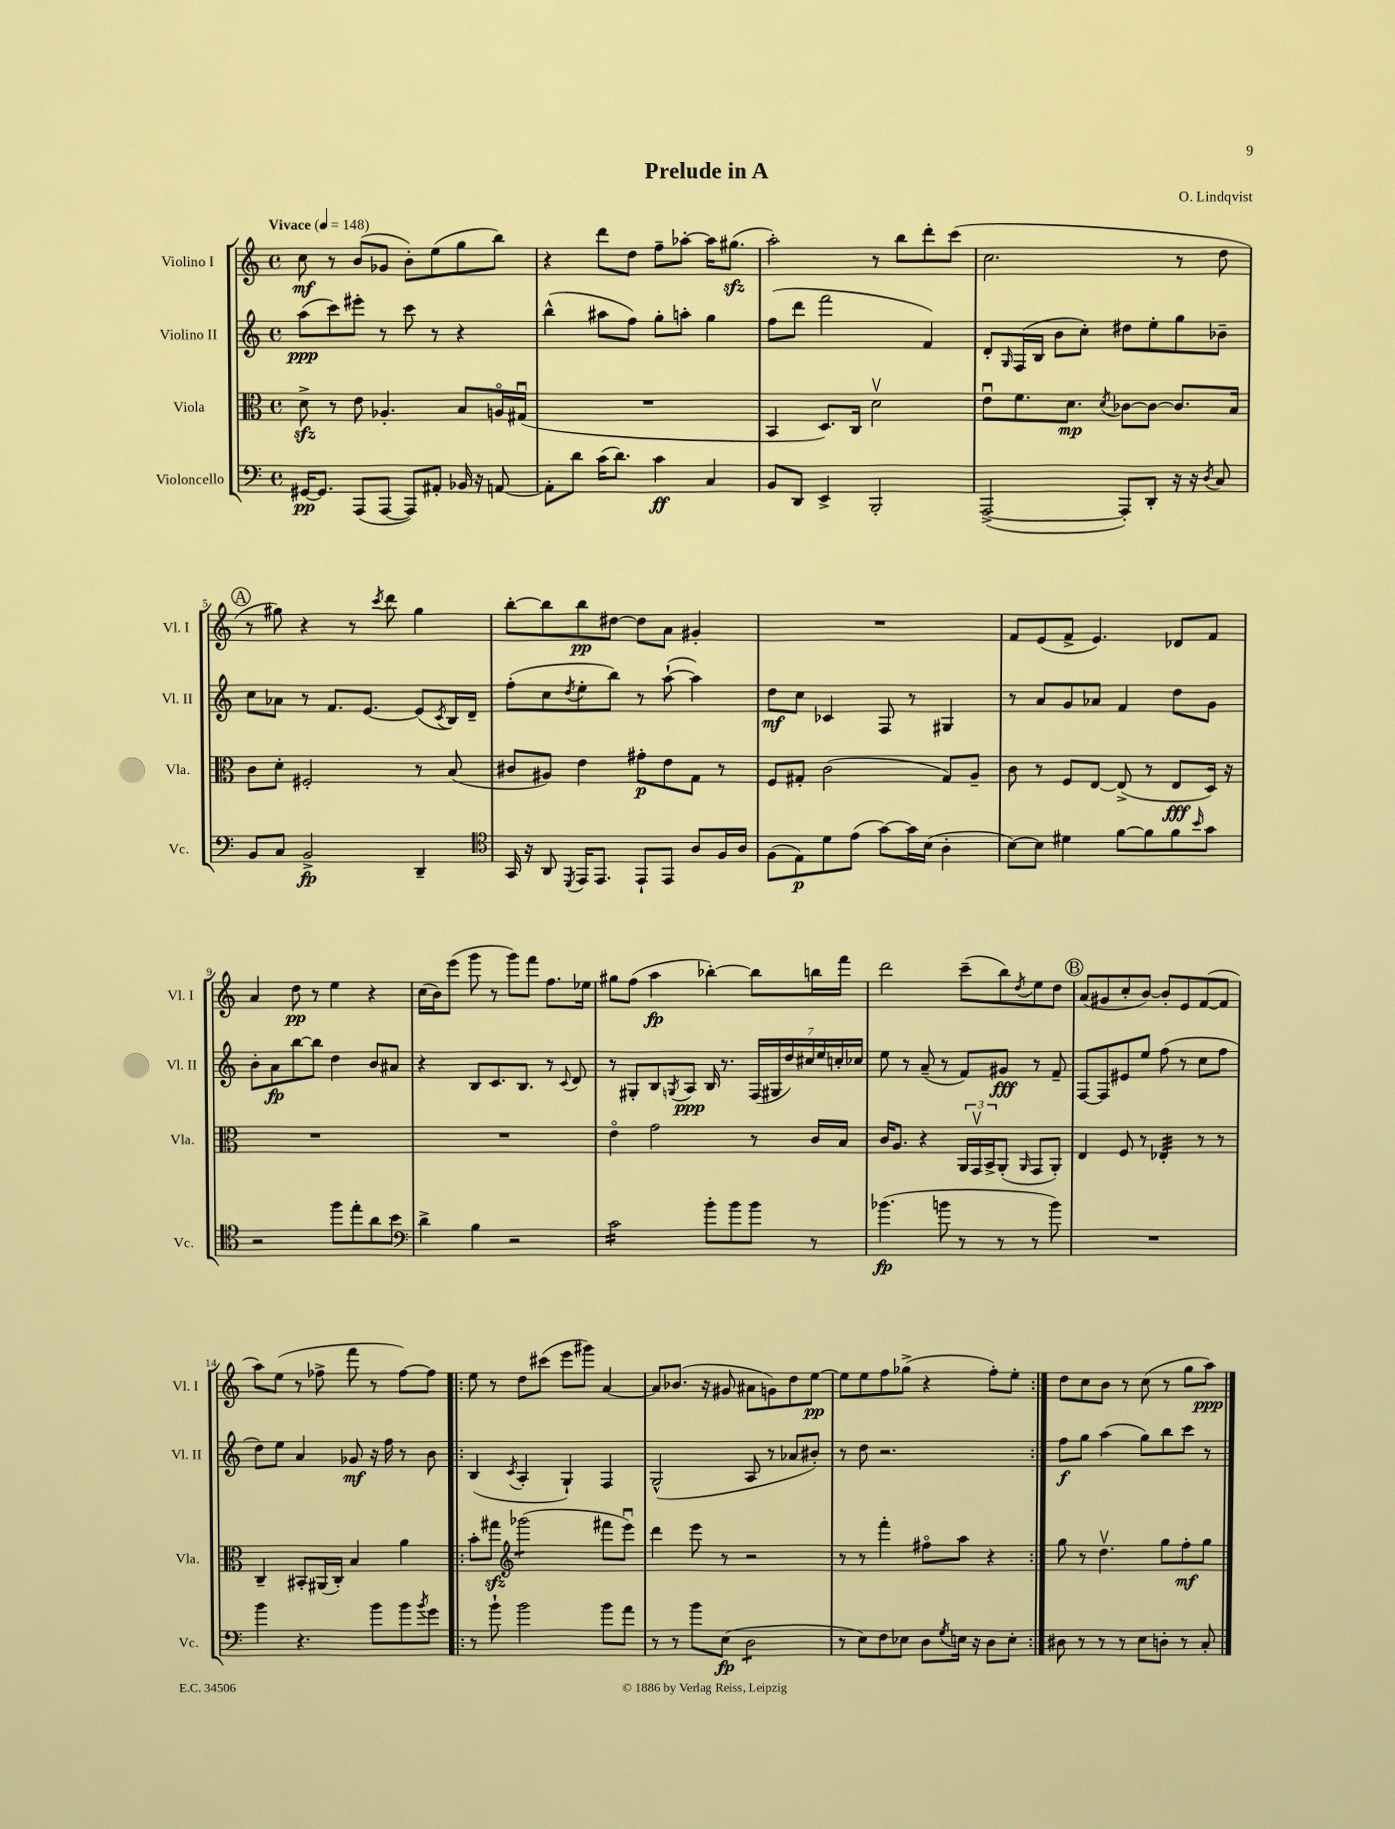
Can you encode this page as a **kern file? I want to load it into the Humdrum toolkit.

**kern	**kern	**kern	**kern
*staff4	*staff3	*staff2	*staff1
*clefF4	*clefC3	*clefG2	*clefG2
*k[]	*k[]	*k[]	*k[]
*M4/4	*M4/4	*M4/4	*M4/4
*met(c)	*met(c)	*met(c)	*met(c)
*MM148	*MM148	*MM148	*MM148
[16GG#	8d^	(8aa	8cc
8.GG#]	.	.	.
.	8r	8ccc)	8r
(8AAA	8e	8eee#'	(8b
[8AAA	4.A-'	8r	8g-
8AAA])	.	8ccc	8b')
8AA#'	.	8r	(8ee
16BB-	8B	4r	8gg
16r	.	.	.
[8AA	16Ao	.	8bb)
.	(16G#u	.	.
=	=	=	=
8AA']	1r	(4bb^^	4r
8d	.	.	.
(16c	.	8aa#	8ddd
8.d)	.	.	.
.	.	8ff)	8dd
4c	.	8gg'	8ff~
.	.	8aa'	[8aa-'
4C	.	4gg	16aa-]
.	.	.	(8.gg#
=	=	=	=
8BB	4BB	(8ff	2aa')
8DD	.	8ddd	.
4EE^	8.D)	2fff	.
.	16C	.	.
2BBB'	2dv	.	8r
.	.	.	8bb
.	.	4f)	8ddd'
.	.	.	(8ccc
=	=	=	=
([2AAA^	8eu	8d'	2.cc
.	.	16qqG	.
.	8.f	(16F	.
.	.	16B	.
.	.	8b	.
.	8.d	.	.
.	.	8cc')	.
.	8qd	.	.
8AAA'])	[8c-	8dd#	.
8DD'	8c-_	8ee'	.
16r	8.c-]	8gg	8r
16r	.	.	.
8qD	.	.	.
8C	.	8b-~	8dd
.	16B	.	.
=	=	=	=
8BB	8c	8cc	8r
8C	8d'	8a-	8gg#)
2BB^	2F#'	8r	4r
.	.	8.f	.
.	.	.	8r
.	.	[8.e	.
.	.	.	8qccc
.	.	.	8ddd
4DD~	8r	(8e]	4gg#
.	.	8qc	.
.	(8B	16B)	.
.	.	16d~	.
=	=	=	=
*clefC4	*	*	*
16GG	8c#	(8ff'	[8bb'
16r	.	.	.
8AA	8A#)	8cc	8bb]
8qDD	.	8qdd	.
16EE	4e	8ee'	8bb
8.EE	.	.	.
.	.	8bb)	[8dd#
8EE`	8g#'	8r	8dd#]
8EE	8e	([8aa`	8a
8A	8G	4aa])	4g#'
16F	8r	.	.
16A	.	.	.
=	=	=	=
(8F	8F	8dd	1r
8E)	8G#'	8cc	.
8d	(2c	4c-	.
(8e	.	.	.
[8g)	.	8F	.
16g]	.	8r	.
(16B	.	.	.
4A'	8G#)	4G#	.
.	8A~	.	.
=	=	=	=
[8B)	8c	8r	8f
8B]	8r	8a	(8e
4d#	8F	8g	8f^
.	[8E	8a-	4.e)
[8f	(8E^]	4f	.
8f]	8r	.	.
8f	8E	8dd	8d-
16qqb	.	.	.
8g	16D)	8g	8f
.	16r	.	.
=	=	=	=
2r	1r	8b'	4a
.	.	8a	.
.	.	[8bb	8dd
.	.	8bb]	8r
8ff	.	4dd	4ee
8ee'	.	.	.
8a	.	8b	4r
8b	.	8a#	.
=	=	=	=
*clefF4	*	*	*
4d^	1r	4r	(16cc
.	.	.	16b)
.	.	.	(8eee
4B	.	8B	8ggg
.	.	8.c	8r
2r	.	.	8ggg)
.	.	8.B	.
.	.	.	8fff
.	.	8r	8.ff
.	.	8qqc	.
.	.	8d	.
.	.	.	16ee-
=	=	=	=
2c	4eo	8r	8gg#
.	.	8G#'	(8ff
.	2g	8B	4aa
.	.	8qG	.
.	.	8A	.
8b'	.	16B	[4bb-')
.	.	8.r	.
8b	.	.	.
8b	8r	(28F	8bb-]
.	.	28G#	.
.	.	28dd)	.
.	.	28cc#	.
8r	16c	.	16bb
.	.	28ee	.
.	.	28cc'	.
.	16B	.	16fff
.	.	28cc-	.
=	=	=	=
(4.b-	16c	8ee	2ddd
.	8.A	.	.
.	.	8r	.
.	4r	(8a~	.
8b	.	8r	.
8r	24AA	8f)	(8ccc~
.	24GGv	.	.
.	24BB^	.	.
8r	(8AA'	8g#	8bb)
.	16qqAA	.	8qdd
8r	8GG	8r	8ee
8b)	8AA')	8f~	8dd
=	=	=	=
1r	4E	[8F	(8a
.	.	8F]	8g#
.	8F	8e#	8cc'
.	8r	8ee	[8b)
.	4E-'	(8ff	8b']
.	.	8r	8e
.	8r	8cc	([8f
.	8r	8ff	8f]
=	=	=	=
4b	4C~	8dd)	8aa)
.	.	8ee	(8ee
4.r	8BB#'	4a	8r
.	(16AA#	.	8ff-^
.	16C')	.	.
.	4B	8g-	8fff
8b	.	16r	8r
.	.	16ff	.
8b	4a	8r	[8ff-)
8qb	.	.	.
8g	.	8b	8ff-]
=!|:	=!|:	=!|:	=!|:
8r	8b'	(4B	8ee
8b`	8gg#	.	8r
*	*clefG2	*	*
.	.	8qc	.
2b	(2ggg-	4A'	8dd
.	.	.	(8ccc#
.	.	4G`)	8eee
.	.	.	8ggg#)
8b	8fff#	4F	[4a
8a	8eeeu)	.	.
=	=	=	=
8r	4ddd	(2G^^	8a]
8r	.	.	(8.b-
8b	8eee	.	.
.	.	.	16r
(8E	8r	.	8g#
2D	2r	8A	8a#
.	.	8r	8g)
.	.	8a-	8dd
.	.	8b#')	[8ee
=	=	=	=
8r	8r	8r	8ee]
8E)	8r	8dd	8ee
8F	4fff'	2.r	8ff
8E-	.	.	(8gg-^
8D	8ff#o	.	4r
8qG	.	.	.
16E	8aa	.	.
16r	.	.	.
8D	4r	.	8ff')
8E'	.	.	8ee'
=:|!	=:|!	=:|!	=:|!
8D#	8gg	8ff	8dd
8r	8r	8gg	8cc
8r	4.ddv	(4aa	8b
8r	.	.	8r
8E	.	8gg)	(8cc
8D'	8gg	8bb	8r
8r	8ff'	8ccc	8gg
8C'	8gg	8r	8aa)
==	==	==	==
*-	*-	*-	*-
